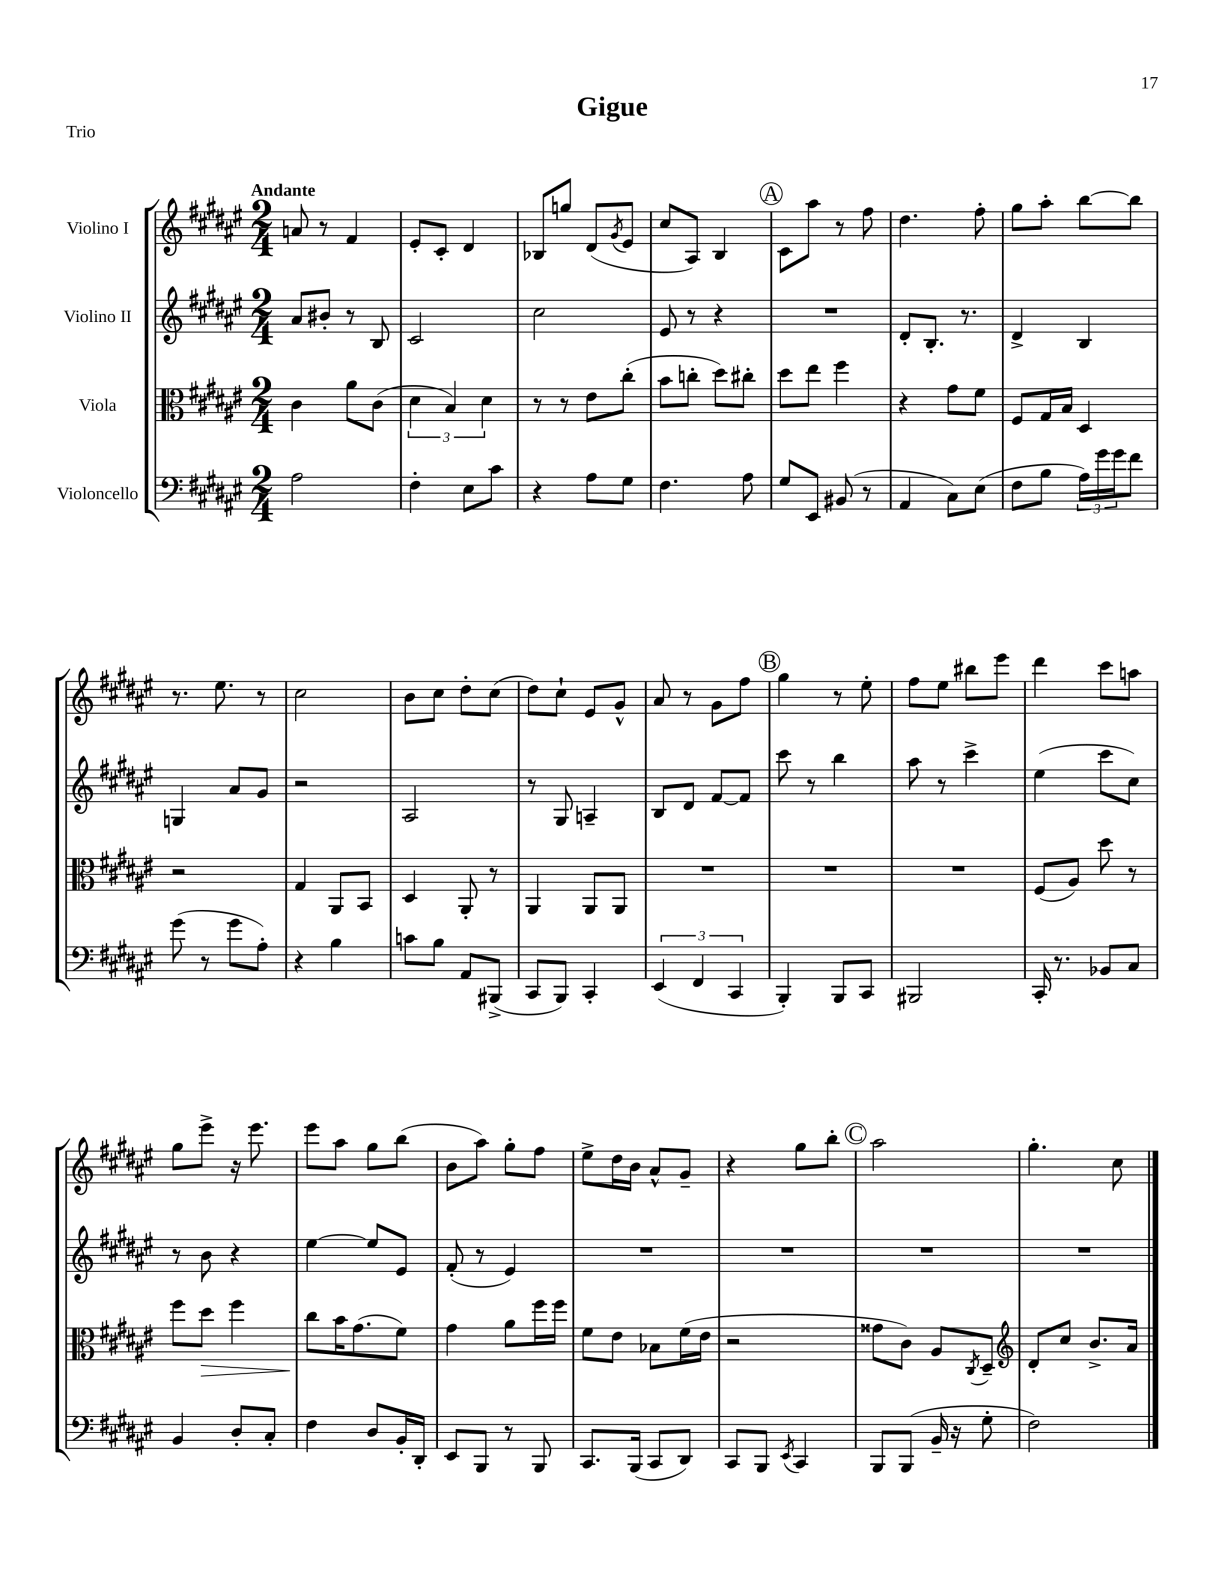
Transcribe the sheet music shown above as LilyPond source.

\header { title = "Gigue" piece = "Trio" }
<<
\new StaffGroup <<
\new Staff = "s0" \with { instrumentName = "Violino I" } {
    \clef treble \key fis \major \numericTimeSignature \time 2/4 \tempo "Andante"
    a'8 r8 fis'4 |
    eis'8-. cis'8-. dis'4 |
    bes8 g''8 dis'8( \acciaccatura { gis'8 } eis'8 |
    cis''8 ais8) b4 |
    \mark \markup { \circle "A" } cis'8 ais''8 r8 fis''8 |
    dis''4. fis''8-. |
    gis''8 ais''8-. b''8~ b''8 |
    r8. eis''8. r8 |
    cis''2 |
    b'8 cis''8 dis''8-. cis''8( |
    dis''8) cis''8-! eis'8 gis'8-^ |
    ais'8 r8 gis'8 fis''8 |
    \mark \markup { \circle "B" } gis''4 r8 eis''8-. |
    fis''8 eis''8 bis''8 eis'''8 |
    dis'''4 cis'''8 a''8 |
    gis''8 eis'''8-> r16 eis'''8. |
    eis'''8 ais''8 gis''8 b''8( |
    b'8 ais''8) gis''8-. fis''8 |
    eis''8-> dis''16 b'16 ais'8-^ gis'8-- |
    r4 gis''8 b''8-. |
    \mark \markup { \circle "C" } ais''2 |
    gis''4.-. cis''8 \bar "|." |
}
\new Staff = "s1" \with { instrumentName = "Violino II" } {
    \clef treble \key fis \major \numericTimeSignature \time 2/4
    ais'8 bis'8-. r8 b8 |
    cis'2 |
    cis''2 |
    eis'8 r8 r4 |
    \mark \markup { \circle "A" } R2 |
    dis'8-. b8.-. r8. |
    dis'4-> b4 |
    g4 ais'8 gis'8 |
    r2 |
    ais2 |
    r8 gis8 a4-- |
    b8 dis'8 fis'8~ fis'8 |
    \mark \markup { \circle "B" } cis'''8 r8 b''4 |
    ais''8 r8 cis'''4-> |
    eis''4( cis'''8 cis''8) |
    r8 b'8 r4 |
    eis''4~ eis''8 eis'8 |
    fis'8-.( r8 eis'4) |
    R2 |
    R2 |
    \mark \markup { \circle "C" } R2 |
    R2 \bar "|." |
}
\new Staff = "s2" \with { instrumentName = "Viola" } {
    \clef alto \key fis \major \numericTimeSignature \time 2/4
    cis'4 ais'8 cis'8( |
    \tuplet 3/2 { dis'4 b4) dis'4 } |
    r8 r8 eis'8 cis''8-.( |
    b'8 c''8-. dis''8) cis''8-. |
    \mark \markup { \circle "A" } dis''8 eis''8 fis''4 |
    r4 gis'8 fis'8 |
    fis8 gis16 b16 dis4 |
    r2 |
    gis4 ais,8 b,8 |
    dis4 ais,8-. r8 |
    ais,4 ais,8 ais,8 |
    R2 |
    \mark \markup { \circle "B" } R2 |
    R2 |
    fis8( ais8) dis''8 r8 |
    fis''8 dis''8\> fis''4 |
    cis''8\! b'16 gis'8.( fis'8) |
    gis'4 ais'8 fis''16 fis''16 |
    fis'8 eis'8 bes8 fis'16( eis'16 |
    r2 |
    \mark \markup { \circle "C" } gisis'8 cis'8) ais8 \acciaccatura { cis8 } dis8-- |
    \clef treble dis'8-. cis''8 b'8.-> ais'16 \bar "|." |
}
\new Staff = "s3" \with { instrumentName = "Violoncello" } {
    \clef bass \key fis \major \numericTimeSignature \time 2/4
    ais2 |
    fis4-. eis8 cis'8 |
    r4 ais8 gis8 |
    fis4. ais8 |
    \mark \markup { \circle "A" } gis8 eis,8 bis,8( r8 |
    ais,4 cis8) eis8( |
    fis8 b8 \tuplet 3/2 { ais16) gis'16 gis'16 } fis'8 |
    gis'8( r8 gis'8 ais8-.) |
    r4 b4 |
    c'8 b8 ais,8 bis,,8->( |
    cis,8 b,,8) cis,4-. |
    \tuplet 3/2 { eis,4( fis,4 cis,4 } |
    \mark \markup { \circle "B" } b,,4-.) b,,8 cis,8 |
    bis,,2 |
    cis,16-. r8. bes,8 cis8 |
    b,4 dis8-. cis8-. |
    fis4 dis8 b,16-. dis,16-. |
    eis,8 b,,8 r8 b,,8 |
    cis,8. b,,16( cis,8 dis,8) |
    cis,8 b,,8 \acciaccatura { eis,8 } cis,4 |
    \mark \markup { \circle "C" } b,,8 b,,8( b,16-- r16 gis8-. |
    fis2) \bar "|." |
}
>>
>>
\layout { \context { \Score \remove "Bar_number_engraver" } }
